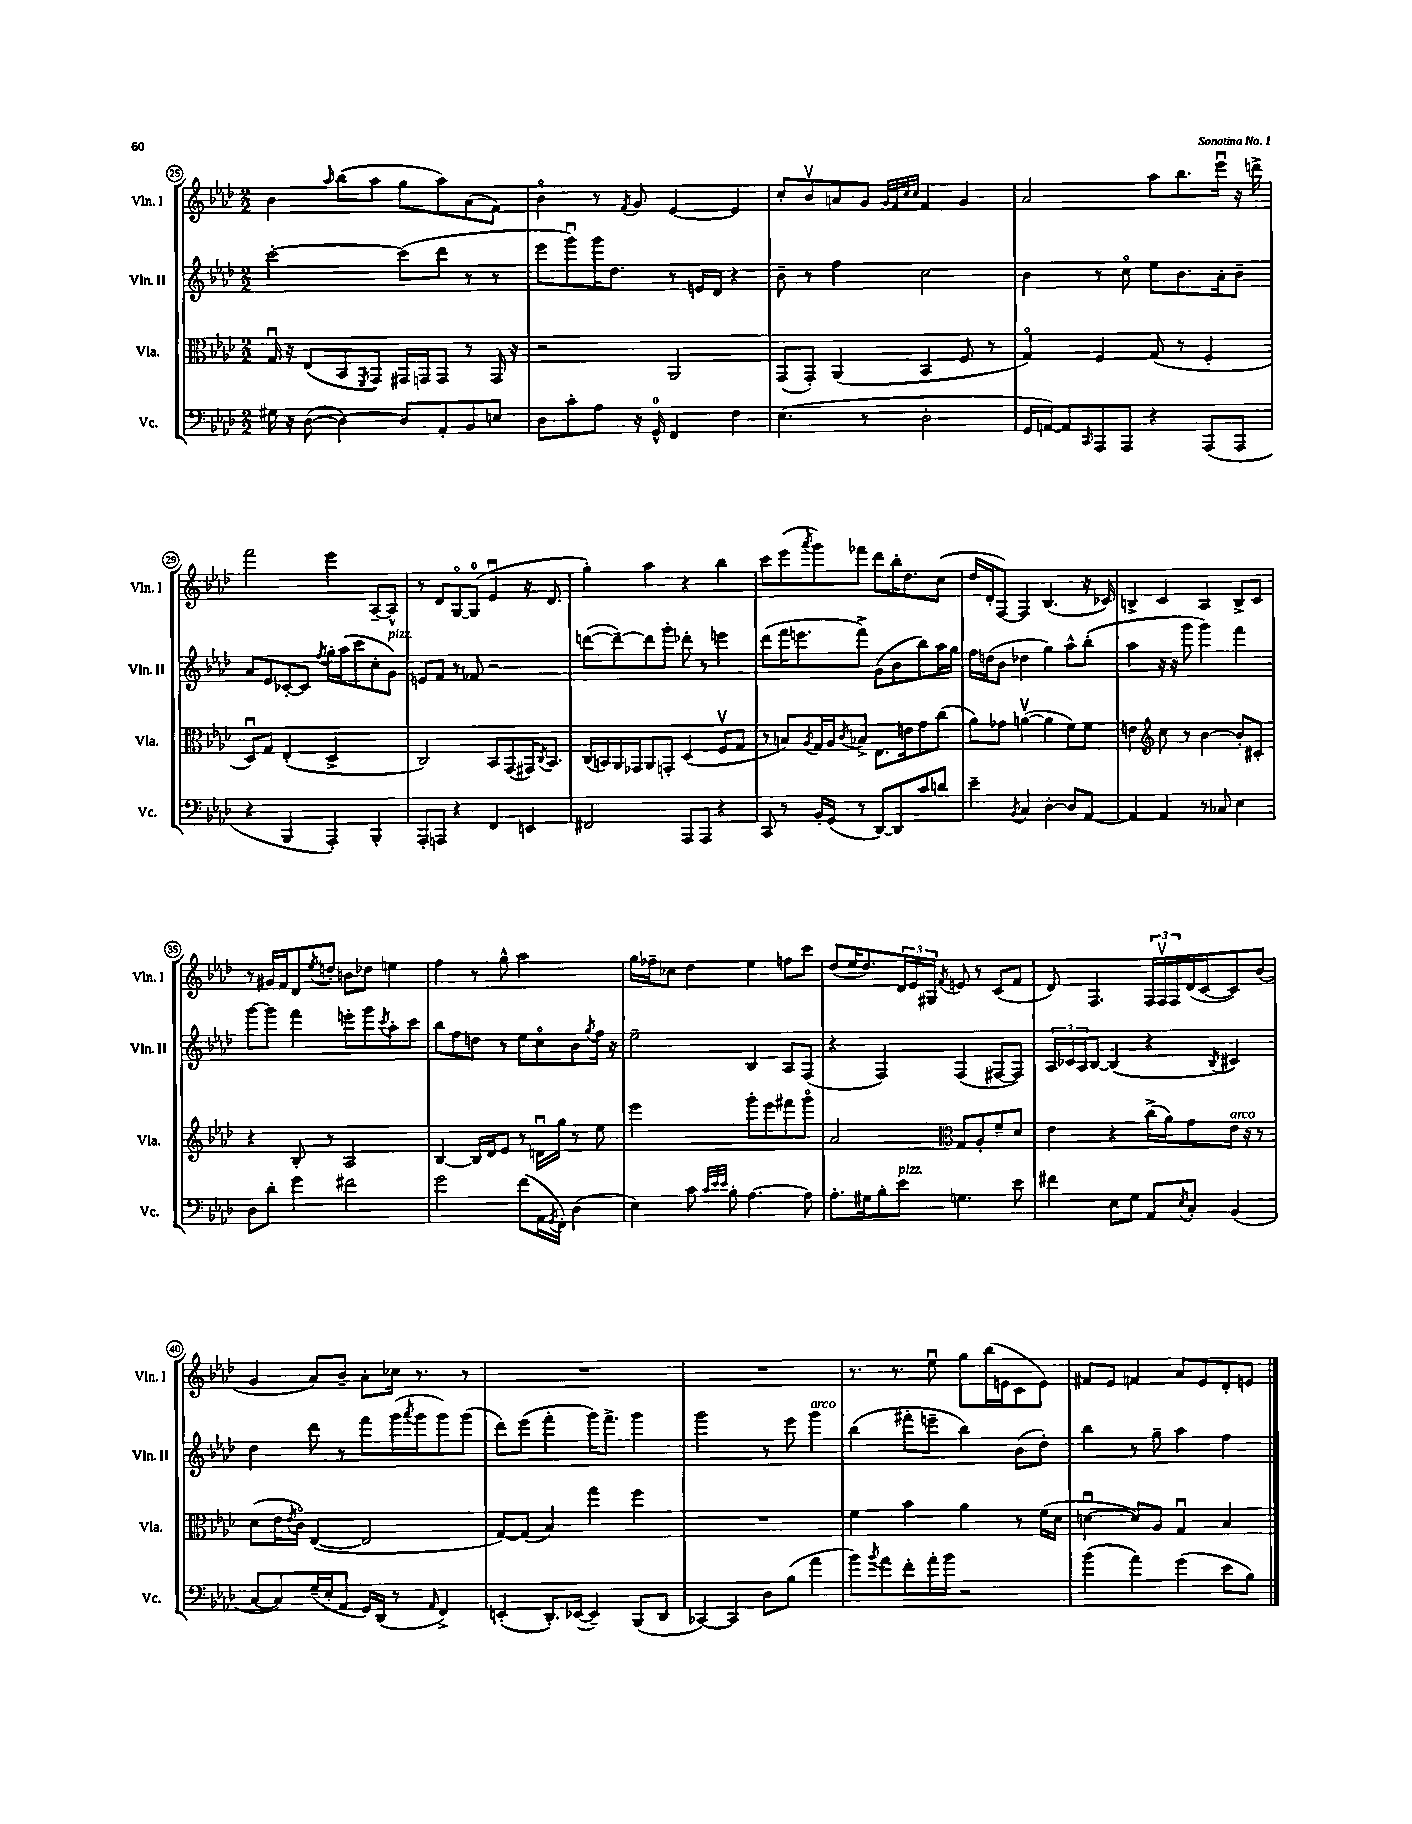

**kern	**kern	**kern	**kern
*part4	*part3	*part2	*part1
*staff4	*staff3	*staff2	*staff1
*I"Vc.	*I"Vla.	*I"Vln. II	*I"Vln. I
*I'Vc.	*I'Vla.	*I'Vln. II	*I'Vln. I
*clefF4	*clefC3	*clefG2	*clefG2
*k[b-e-a-d-]	*k[b-e-a-d-]	*k[b-e-a-d-]	*k[b-e-a-d-]
*M2/2	*M2/2	*M2/2	*M2/2
=25	=25	=25	=25
16G#X\	16Gu/	[2ccc'\	4b-\
16r	16r	.	.
([8D-\	(8E-/L	.	.
.	.	.	16qqaa-/
4D-\_)	8BB-/	.	(8bb-\L
.	8qFF/	.	.
.	8GG/J)	.	8aa-\J
8D-/L]	16GG#X/LL	(8ccc\L]	8gg\L
.	16GGn/J	.	.
8AA-'/	8GG/J	8ddd-\J	8aa-\)
8BB-/	8r	8r	(8a-\
8En/J	16GG/	8r	8f\J)
.	16r	.	.
=26	=26	=26	=26
8D-\L	2r	8eee-\L	4b-\
8c'\	.	8gggu\)	.
8A-\J	.	16ggg\K	8r
.	.	8.dd-\J	.
.	.	.	8qf/
16r	.	.	8g/
16GG^^/	.	.	.
4FF/	2AA-/	8r	[4e-/
.	.	16en/LL	.
.	.	16d-/JJ	.
4F\	.	4r	4e-/]
=27	=27	=27	=27
(4.E-\	(8GG/L	8b-~\	8cc'/L
.	8GG'/J)	8r	8b-v/
.	(4AA-/	4ff\	8an/
8r	.	.	8g/J
.	.	.	32qqg/LLL
.	.	.	32qqf/
.	.	.	32qqcc/
.	.	.	32qqcc/JJJ
2D-'\	4BB-/	2cc\	4f/
.	8F/	.	4g/
.	8r	.	.
=28	=28	=28	=28
16GG/LL	4G/)	4b-\	2a-/
[16AAn/J)	.	.	.
8AA/]	.	.	.
16qqCC/	.	.	.
8AAA-/	4F/	8r	.
8AAA-/J	.	8cc\	.
4r	(8G/	8ee-\L	8aa-\L
.	8r	8.b-\	8.bb-\
(8AAA-/L	4F'/	.	.
.	.	16a-'\k	16eee-u\Jk
8AAA-/J	.	8b-~\J	16r
.	.	.	16dddn^\
!!LO:LB:g=z
=29	=29	=29	=29
4r	8D-u/L)	8a-/L	2fff\
.	8G/J	8e-/	.
4BBB-/	(4E-'/	[8c-X'/	.
.	.	8c-/J]	.
.	.	8qff/	.
4AAA-'/)	2D-^/	16gg'\LL	4eee-\
.	.	(16aa-\J	.
.	.	8ccc\	.
4BBB-'/	.	8cc'\	[8A-~/L
!	!	!LO:TX:a:i:t=pizz.	!
.	.	8g\J)	8A-^^/J]
=30	=30	=30	=30
8AAA-'/L	2C/)	8en/L	8r
8AAAn/J	.	8f/J	8d-/L
4r	.	8r	[8G/
.	.	8f-X/	(8G/J]
4FF/	8BB-/L	2r	4e-u/
.	(8GG/	.	.
4EEn/	16GG#X/K)	.	16r
.	8qC/	.	.
.	8.BB-/J	.	8.d-/
=31	=31	=31	=31
2FF#X/	(16C/LL	([8dddn\L	4gg'\)
.	16BBn/)	.	.
.	16AA-/	8ddd~\_)	.
.	16GG-X/J	.	.
.	8AA-/	8ddd\]	4aa-\
.	8GGn'/J	8ggg'\J	.
8AAA-/L	(4D-/	8ddd-X'\	4r
8AAA-/J	.	8r	.
4r	8Fv/L	4eeen\	4bb-\
.	8G/J	.	.
=32	=32	=32	=32
8CC/	8r	(8ddd-\L	8ccc\L
8r	8Bn/L)	16fff\K	(8eee-\
.	.	8.eeen\	.
.	8qA-/	.	8qaaa-/
16BB-'/LL	16G/L	.	8ggg\)
(16GG/JJ	16A-/J	.	.
.	8qc/	.	.
8r	8B-X^/J	8fff^\J)	8fff-X\J
[8DD-/L)	8.E-\L	(8g\L	8ddd-\L
8DD-/]	.	8b-\	16bb-'\K
.	16en\k	.	8.dd-\
8c/	8g\	8bb-\)	.
8dn/J	(8cc\J	16aa-\L	(8cc\J
.	.	16gg\JJ	.
=33	=33	=33	=33
4e-~\	8a-\L)	16ff\LL	16dd-/LL
.	.	(16ddn\J	16d-'/J
.	8g-X\J	8b-\J	[8F/J)
8qBB-/	.	.	.
4C/	([4anv\	4dd-X\	4F/]
[4D-'\	4a\]	4gg\)	(4.B-/
8D-/L]	8f\L)	8aa-^^\L	.
[8AA-/J	8f\J	(8bb-'\J	16r
.	.	.	16c-X/)
=34	=34	=34	=34
4AA-/]	4en\	4aa-\	4Bn^/
*	*clefG2	*	*
4AA-/	8cc\	16r	4c/
.	.	16r	.
.	8r	8ggg\	.
8r	[4b-\	4ggg\)	4A-/
8C-X/	.	.	.
4E-\	8b-'/L]	4fff\	8B^/L
.	8c#X'/J	.	8c/J
!!LO:LB:g=z
=35	=35	=35	=35
8D-\L	4r	[8ggg\L	8r
8d-'\J	.	8ggg\J]	16g#X/LL
.	.	.	16f/J
4g\	8B-'/	4fff\	8d-/
.	.	.	8qee-/
.	8r	.	8ddn'/J
2f#X\	2A-/	8eeen'\L	8bn\L
.	.	8ggg\	8dd-X\J
.	.	8qccc/	.
.	.	8aa-'\	4een\
.	.	8ccc\J	.
=36	=36	=36	=36
2g\	[4B-/	8bb-\L	4ff\
.	.	8ff\	.
.	16B-/LL]	8ddn\J	8r
.	16d-/J	.	.
.	8e-/J	8r	8gg^^\
(8f\L	8r	8ee-\L	2aa-\
16AA-\L	16dnu\LL	8cc\	.
8qGG/	.	.	.
16FF'\JJ)	16gg\JJ	.	.
(4D-\	8r	8b-\	.
.	.	8qgg/	.
.	8ee-\	16ff\Jk	.
.	.	16r	.
=37	=37	=37	=37
4E-\)	2eee-\	2ee-~\	16gg\LL
.	.	.	16ff-X~\J
.	.	.	8cc-X\J
8c\	.	.	4dd-\
32qqc/LLL	.	.	.
32qqe-/	.	.	.
32qqe-/JJJ	.	.	.
8B-'\	.	.	.
[4.A-\	8ggg'\L	4B-/	4ee-\
.	8eee-\	.	.
.	8fff#X\	8A-/L	8ffn\L
8A-\]	8ggg\J	(8F/J	8ccc\J
=38	=38	=38	=38
8.A-'\L	2a-/	4r	(8dd-/L
.	.	.	16ee-/K
16G#X\k	.	.	8.dd-/)
8B-'\	.	4F/)	.
!LO:TX:a:i:t=pizz.	!	!	!
8e-\J	.	.	24d-/L
.	.	.	24e-/
.	.	.	24G#X/JJ
*	*clefC3	*	*
.	.	.	8qf/
4.Gn\	8G/L	(4F/	8en/
.	8A-'/	.	8r
.	8f~/	[8F#X/L	(8c/L
8e-\	8d-/J	8F#/J])	8f/J
=39	=39	=39	=39
4f#X\	4e-\	24A-/LL	8d-/)
.	.	24c-X/	.
.	.	24A-/J	.
.	.	[8B-/J	4.F/
8E-\L	4r	(4B-/]	.
8G\J	.	.	.
8AA-/L	(16cc^\LL	4r	24F/LL
.	.	.	24Fv/
.	16a-\J)	.	.
.	.	.	24F/
8qE-/	.	.	.
8C'/J	8g\	.	(16d-/
.	.	.	[16c/J
.	.	8qB-/	.
!	!LO:TX:a:i:t=arco	!	!
(4BB-/	16e-\Jk	4c#X/)	8c/])
.	16r	.	.
.	8r	.	(8b-/J
!!LO:LB:g=z
=40	=40	=40	=40
[8C/L	(8d-\L	4dd-\	4g/
8C/])	16e-\L	.	.
.	8qe-/	.	.
.	16c\JJ)	.	.
(16G~/L	([4E-/	8ddd-\	8a-/L)
16E-'/J	.	.	.
8AA-/J	.	8r	8b-~/J
16GG/LL)	2E-/]	8fff\L	8a-'\L
(16DD-/JJ	.	.	.
8r	.	(16ggg\L	16cc-X\Jk
.	.	8qaaa-/	.
.	.	16ggg\J	8.r
16qqAA-/	.	.	.
4FF^/)	.	8ggg\)	.
.	.	(8ggg\J	8r
=41	=41	=41	=41
(4EEn'/	[8G/L)	8ddd-\L)	1r
.	(8G/J]	(8eee-\J	.
8.DD-'/L)	4B-/)	4fff'\	.
([16EE-X/Jk	.	.	.
4EE-~/])	4gg\	16ggg\KL)	.
.	.	8.fff^\J	.
(8BBB-/L	4ff\	4ggg\	.
8DD-/J	.	.	.
=42	=42	=42	=42
[4CC-X/)	1r	2ggg\	1r
4CC-/]	.	.	.
8D-\L	.	8r	.
(8B-\J	.	8eee-\	.
!	!	!LO:TX:a:i:t=arco	!
4a-\	.	4ggg\	.
=43	=43	=43	=43
8b-\L)	4f\	(4bb-\	8.r
8qb-/	.	.	.
8a-\	.	.	.
.	.	.	8.r
8f'\	4b-\	8fff#X'\L	.
16a-'\L	.	8eeen~\J	8ee-u\
16b-\JJ	.	.	.
2r	4a-\	4bb-\)	8gg\L
.	.	.	(16bb-\L
.	.	.	16en\J
.	8r	(8b-\L	8c\
.	(16f\LL	8dd-'\J)	8e\J)
.	16d-\JJ	.	.
=44	=44	=44	=44
(4b-\	[4dnu\	4bb-\	8f#X/L
.	.	.	8e-/J
4a-\)	8d/L])	8r	4fn/
.	8A-/J	8gg~\	.
(4g\	4Gu/	4aa-\	8a-/L
.	.	.	8e-/
8e-\L	4B-/	4ff\	8d-'/
8B-\J)	.	.	8en/J
==	==	==	==
*-	*-	*-	*-
